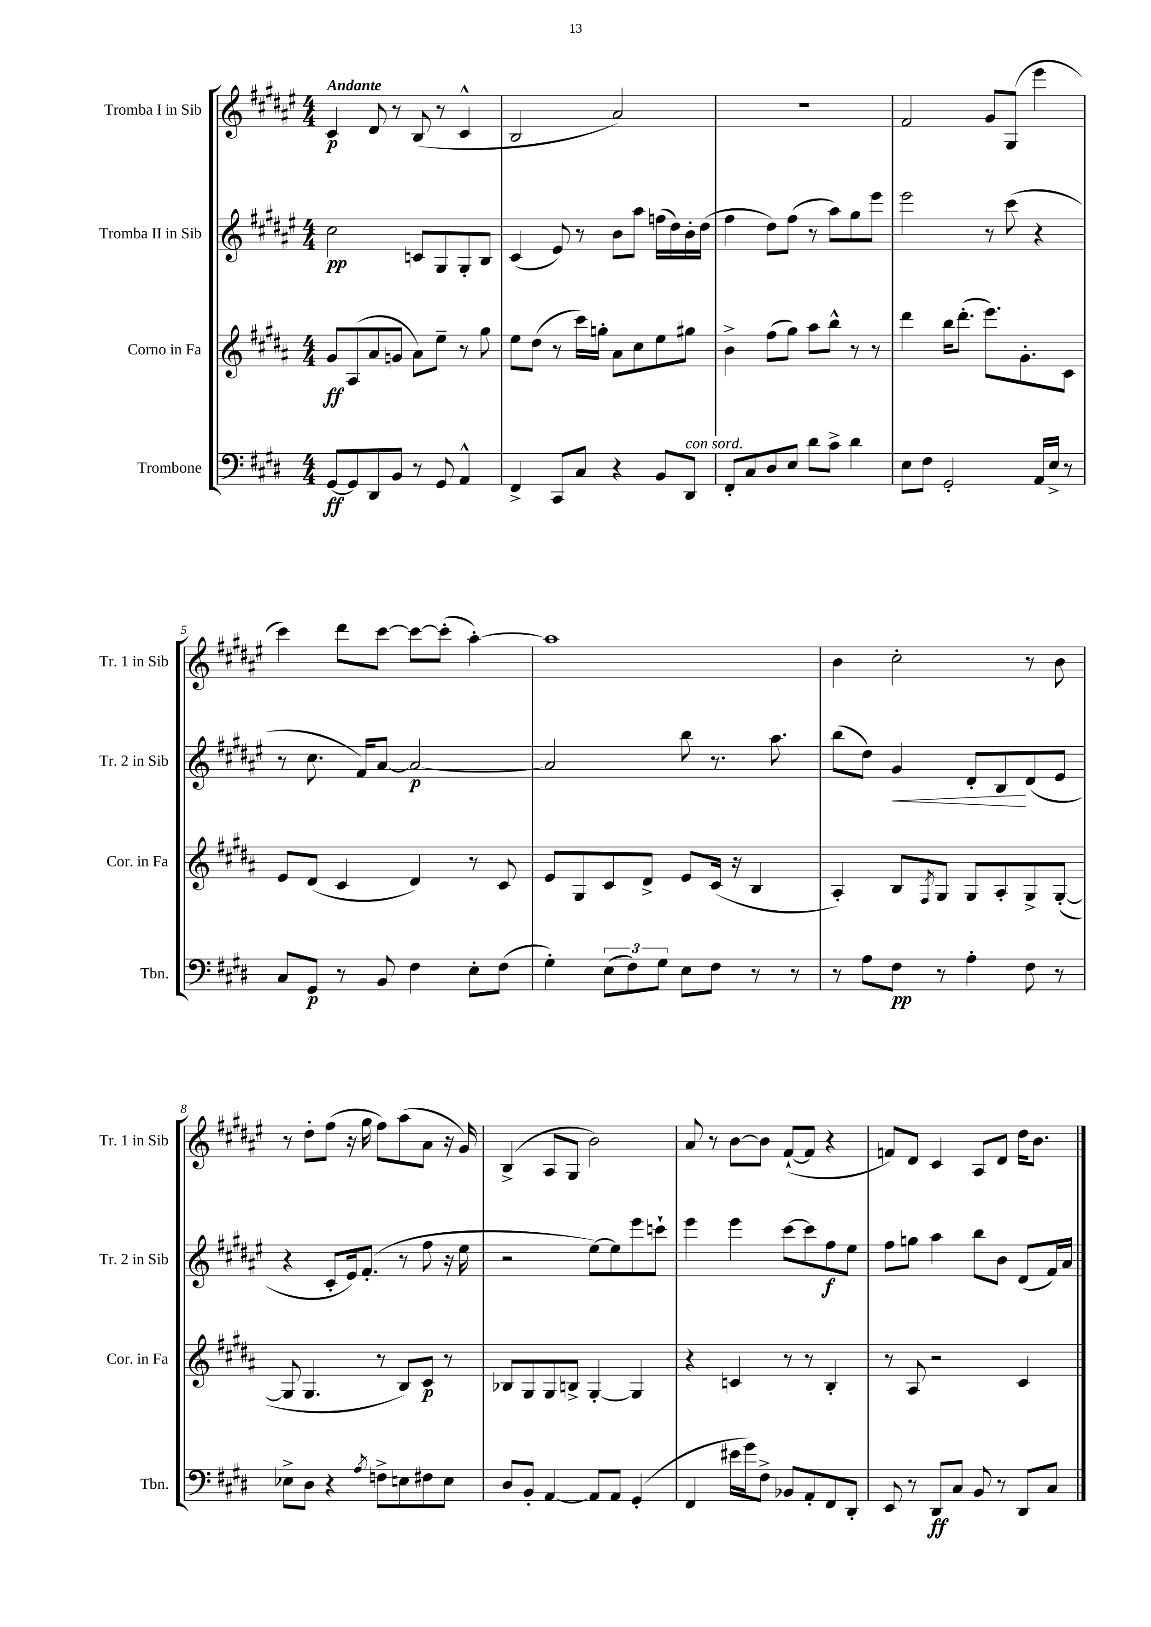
<<
\new StaffGroup <<
\new Staff = "s0" \with { instrumentName = "Tromba I in Sib" shortInstrumentName = "Tr. 1 in Sib" } {
    \clef treble \key fis \major \numericTimeSignature \time 4/4 \tempo "Andante"
    cis'4\p dis'8 r8 b8( r8 cis'4-^ |
    b2 ais'2) |
    R1 |
    fis'2 gis'8 gis8( eis'''4 |
    cis'''4) dis'''8 cis'''8~ cis'''8~ cis'''8-.( ais''4~-.) |
    ais''1 |
    b'4 cis''2-. r8 b'8 |
    r8 dis''8-. fis''8( r16 gis''16 fis''8) ais''8( ais'8 r16 gis'16) |
    b4->( ais8 gis8 b'2) |
    ais'8 r8 b'8~ b'8 fis'8~-!( fis'8 r4 |
    f'8) dis'8 cis'4 ais8 dis'8 dis''16 b'8. \bar "|." |
}
\new Staff = "s1" \with { instrumentName = "Tromba II in Sib" shortInstrumentName = "Tr. 2 in Sib" } {
    \clef treble \key fis \major \numericTimeSignature \time 4/4
    cis''2\pp c'8 gis8 gis8-. b8 |
    cis'4( eis'8) r8 b'8 ais''8 f''16( dis''16) b'16-. dis''16( |
    fis''4 dis''8) fis''8( r8 ais''8) gis''8 eis'''8 |
    eis'''2 r8 cis'''8( r4 |
    r8 cis''8. fis'16) ais'8~ ais'2~\p |
    ais'2 b''8 r8. ais''8. |
    b''8( dis''8) gis'4\< dis'8-. b8\! dis'8( eis'8 |
    r4 cis'8-. eis'16) fis'8.-.( r8 fis''8 r16 eis''16 |
    r2 eis''8~) eis''8 eis'''8 c'''8-! |
    eis'''4 eis'''4 cis'''8~ cis'''8 fis''8\f eis''8 |
    fis''8 g''8 ais''4 b''8 b'8 dis'8( fis'16) ais'16 \bar "|." |
}
\new Staff = "s2" \with { instrumentName = "Corno in Fa" shortInstrumentName = "Cor. in Fa" } {
    \clef treble \key b \major \numericTimeSignature \time 4/4
    gis'8\ff ais8( ais'8 g'8 ais'8) e''8-- r8 gis''8 |
    e''8 dis''8( r8 cis'''16) g''16-. ais'8 cis''8 e''8 gis''8 |
    b'4-> fis''8( gis''8) ais''8 b''8-^ r8 r8 |
    dis'''4 b''16 dis'''8.-.( e'''8.) gis'8.-. cis'8 |
    e'8 dis'8( cis'4 dis'4) r8 cis'8 |
    e'8 gis8 cis'8 dis'8-> e'8 cis'16( r16 b4 |
    ais4-.) b8 \acciaccatura { fis8 } gis8 gis8 ais8-. gis8-> gis8~-.( |
    gis8 gis4. r8 b8) cis'8\p r8 |
    bes8 gis8 gis8 b8-> gis4~-. gis4 |
    r4 c'4 r8 r8 b4-. |
    r8 ais8 r2 cis'4 \bar "|." |
}
\new Staff = "s3" \with { instrumentName = "Trombone" shortInstrumentName = "Tbn." } {
    \clef bass \key e \major \numericTimeSignature \time 4/4
    gis,8~\ff gis,8 dis,8 b,8 r8 gis,8 a,4-^ |
    fis,4-> cis,8 cis8 r4 b,8 dis,8^\markup { \italic "con sord." } |
    fis,8-. cis8 dis8 e8 dis'8 cis'8-> dis'4 |
    e8 fis8 gis,2-. a,16 e16-> r8 |
    cis8 gis,8\p r8 b,8 fis4 e8-. fis8( |
    gis4-.) \tuplet 3/2 { e8( fis8) gis8 } e8 fis8 r8 r8 |
    r8 a8 fis8\pp r8 a4-. fis8 r8 |
    ees8-> dis8 r4 \acciaccatura { a8 } f8-> e8 fis8 e8 |
    dis8 b,8-. a,4~ a,8 a,8 gis,4-.( |
    fis,4 eis'16 gis'16) fis8-> bes,8 a,8-. fis,8 dis,8-. |
    e,8 r8 dis,8\ff cis8 b,8 r8 dis,8 cis8 \bar "|." |
}
>>
>>
